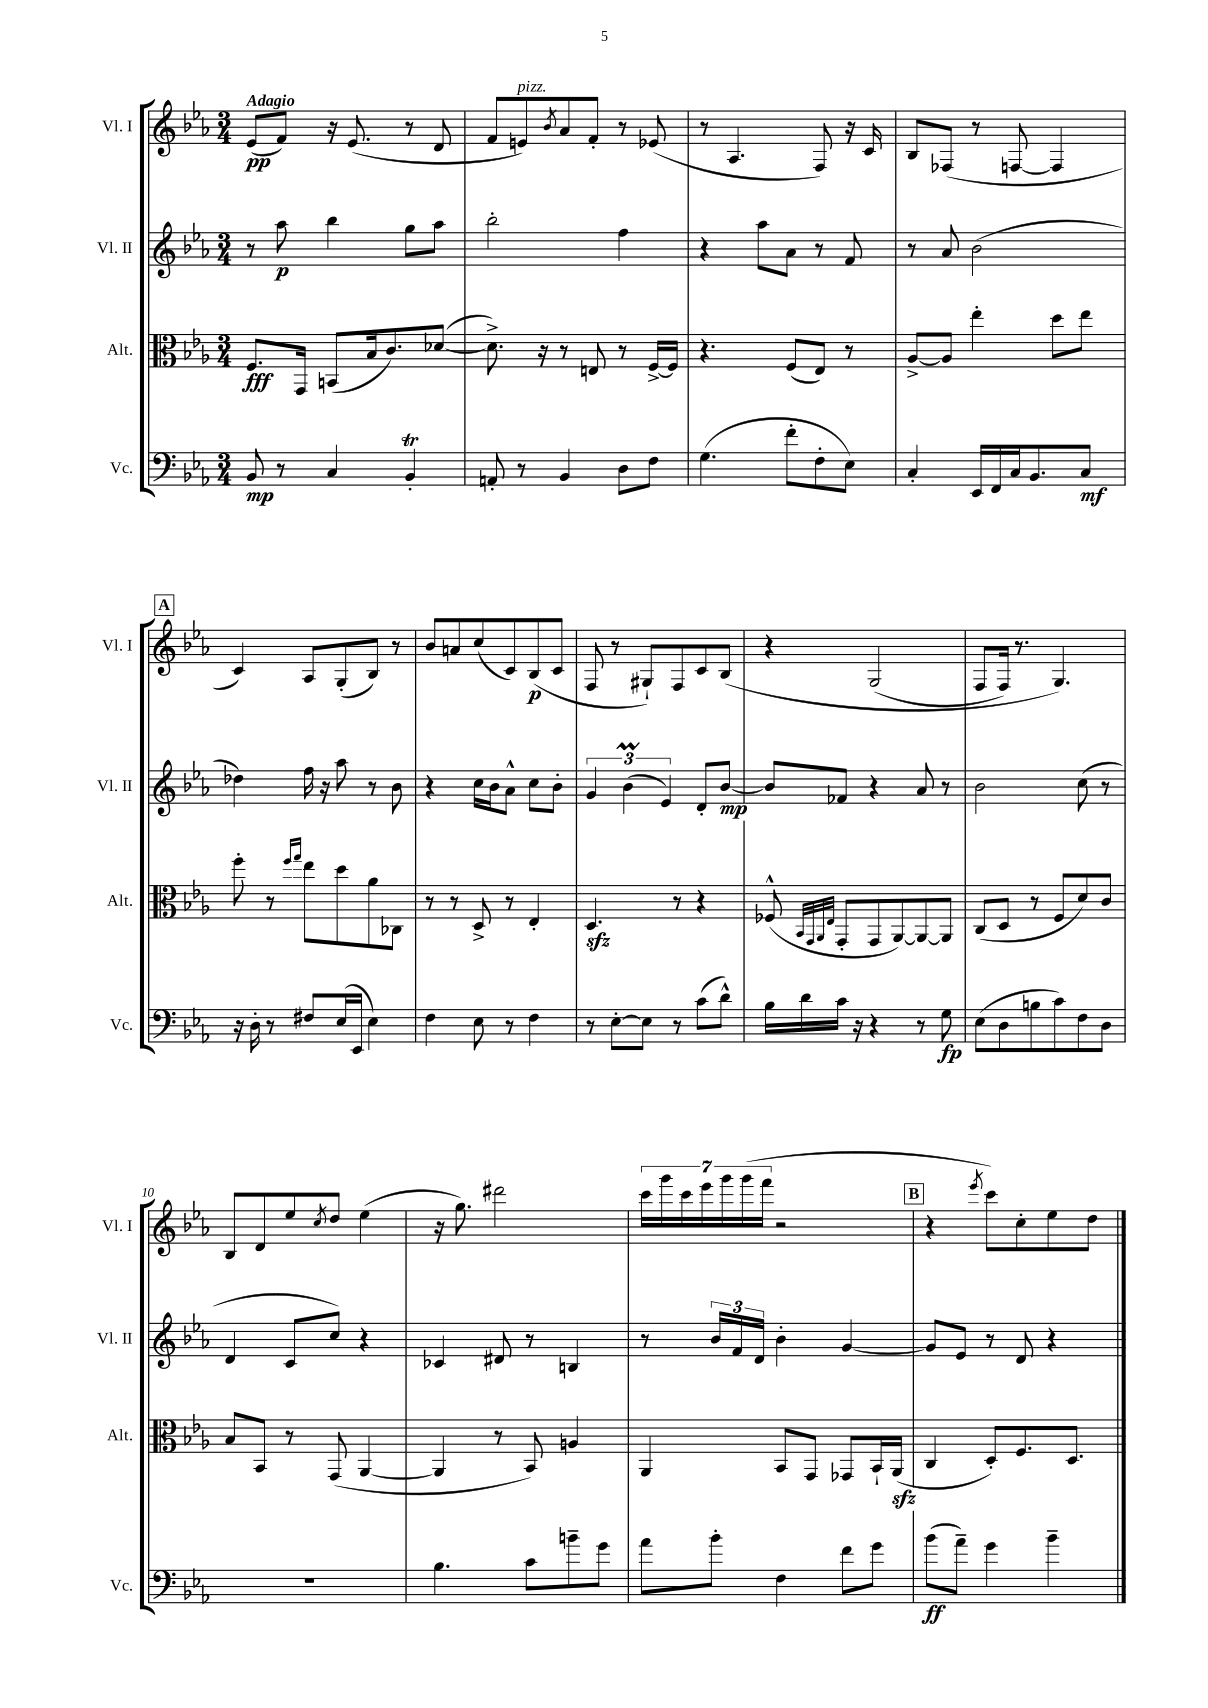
<<
\new StaffGroup <<
\new Staff = "s0" \with { instrumentName = "Vl. I" shortInstrumentName = "Vl. I" } {
    \clef treble \key ees \major \numericTimeSignature \time 3/4 \tempo "Adagio"
    ees'8\pp( f'8) r16 ees'8.( r8 d'8 |
    f'8 e'8^\markup { \italic "pizz." }) \acciaccatura { bes'8 } aes'8 f'8-. r8 ees'8( |
    r8 aes4. f8) r16 c'16 |
    bes8 fes8( r8 f8~ f4 |
    \mark \markup { \box "A" } c'4) aes8 g8-.( bes8) r8 |
    bes'8 a'8 c''8( c'8) bes8\p( c'8 |
    f8 r8 gis8-!) f8 c'8 bes8\( |
    r4 g2( |
    f8 f16) r8. g4.\) |
    bes8 d'8 ees''8 \acciaccatura { c''8 } d''8 ees''4( |
    r16 g''8.) dis'''2 |
    \tuplet 7/4 { c'''16 g'''16 c'''16 ees'''16 g'''16 g'''16( f'''16 } r2 |
    \mark \markup { \box "B" } r4 \acciaccatura { ees'''8 } c'''8) c''8-. ees''8 d''8 \bar "|." |
}
\new Staff = "s1" \with { instrumentName = "Vl. II" shortInstrumentName = "Vl. II" } {
    \clef treble \key ees \major \numericTimeSignature \time 3/4
    r8 aes''8\p bes''4 g''8 aes''8 |
    bes''2-. f''4 |
    r4 aes''8 aes'8 r8 f'8 |
    r8 aes'8 bes'2( |
    \mark \markup { \box "A" } des''4) f''16 r16 aes''8 r8 bes'8 |
    r4 c''16 bes'16 aes'8-^ c''8 bes'8-. |
    \tuplet 3/2 { g'4 bes'4\prall( ees'4) } d'8-. bes'8~\mp |
    bes'8 fes'8 r4 aes'8 r8 |
    bes'2 c''8( r8 |
    d'4 c'8 c''8) r4 |
    ces'4 dis'8 r8 b4 |
    r8 \tuplet 3/2 { bes'16 f'16 d'16 } bes'4-. g'4~ |
    \mark \markup { \box "B" } g'8 ees'8 r8 d'8 r4 \bar "|." |
}
\new Staff = "s2" \with { instrumentName = "Alt." shortInstrumentName = "Alt." } {
    \clef alto \key ees \major \numericTimeSignature \time 3/4
    f8.\fff g,16 b,8( bes16 c'8.) des'8~( |
    des'8.->) r16 r8 e8 r8 f16~-> f16 |
    r4. f8( ees8) r8 |
    aes8~-> aes8 ees''4-. d''8 ees''8 |
    \mark \markup { \box "A" } f''8-. r8 \grace { f''16 g''16 } ees''8 d''8 aes'8 ces8 |
    r8 r8 d8-> r8 ees4-. |
    d4.\sfz r8 r4 |
    fes8-^( \grace { bes,32 g,32 aes,32 ees32 } g,8-. g,8 aes,8~) aes,8~ aes,8 |
    c8( d8 r8 f8 d'8) c'8 |
    bes8 bes,8 r8 g,8( aes,4~ |
    aes,4 r8 bes,8) a4 |
    aes,4 bes,8 g,8 ges,8 bes,16-! aes,16\sfz( |
    \mark \markup { \box "B" } c4 d8-.) f8. d8. \bar "|." |
}
\new Staff = "s3" \with { instrumentName = "Vc." shortInstrumentName = "Vc." } {
    \clef bass \key ees \major \numericTimeSignature \time 3/4
    bes,8\mp r8 c4 bes,4-.\trill |
    a,8-. r8 bes,4 d8 f8 |
    g4.( f'8-. f8-. ees8) |
    c4-. ees,16 f,16 c16 bes,8. c8\mf |
    \mark \markup { \box "A" } r16 d16-. r8 fis8 ees16( ees,16 ees4) |
    f4 ees8 r8 f4 |
    r8 ees8~-. ees8 r8 c'8( d'8-^) |
    bes16 d'16 c'16 r16 r4 r8 g8\fp |
    ees8( d8 b8 c'8) f8 d8 |
    R2. |
    bes4. c'8 b'8-- g'8 |
    aes'8 bes'8-. f4 f'8 g'8 |
    \mark \markup { \box "B" } bes'8\ff( aes'8--) g'4 bes'4-- \bar "|." |
}
>>
>>
